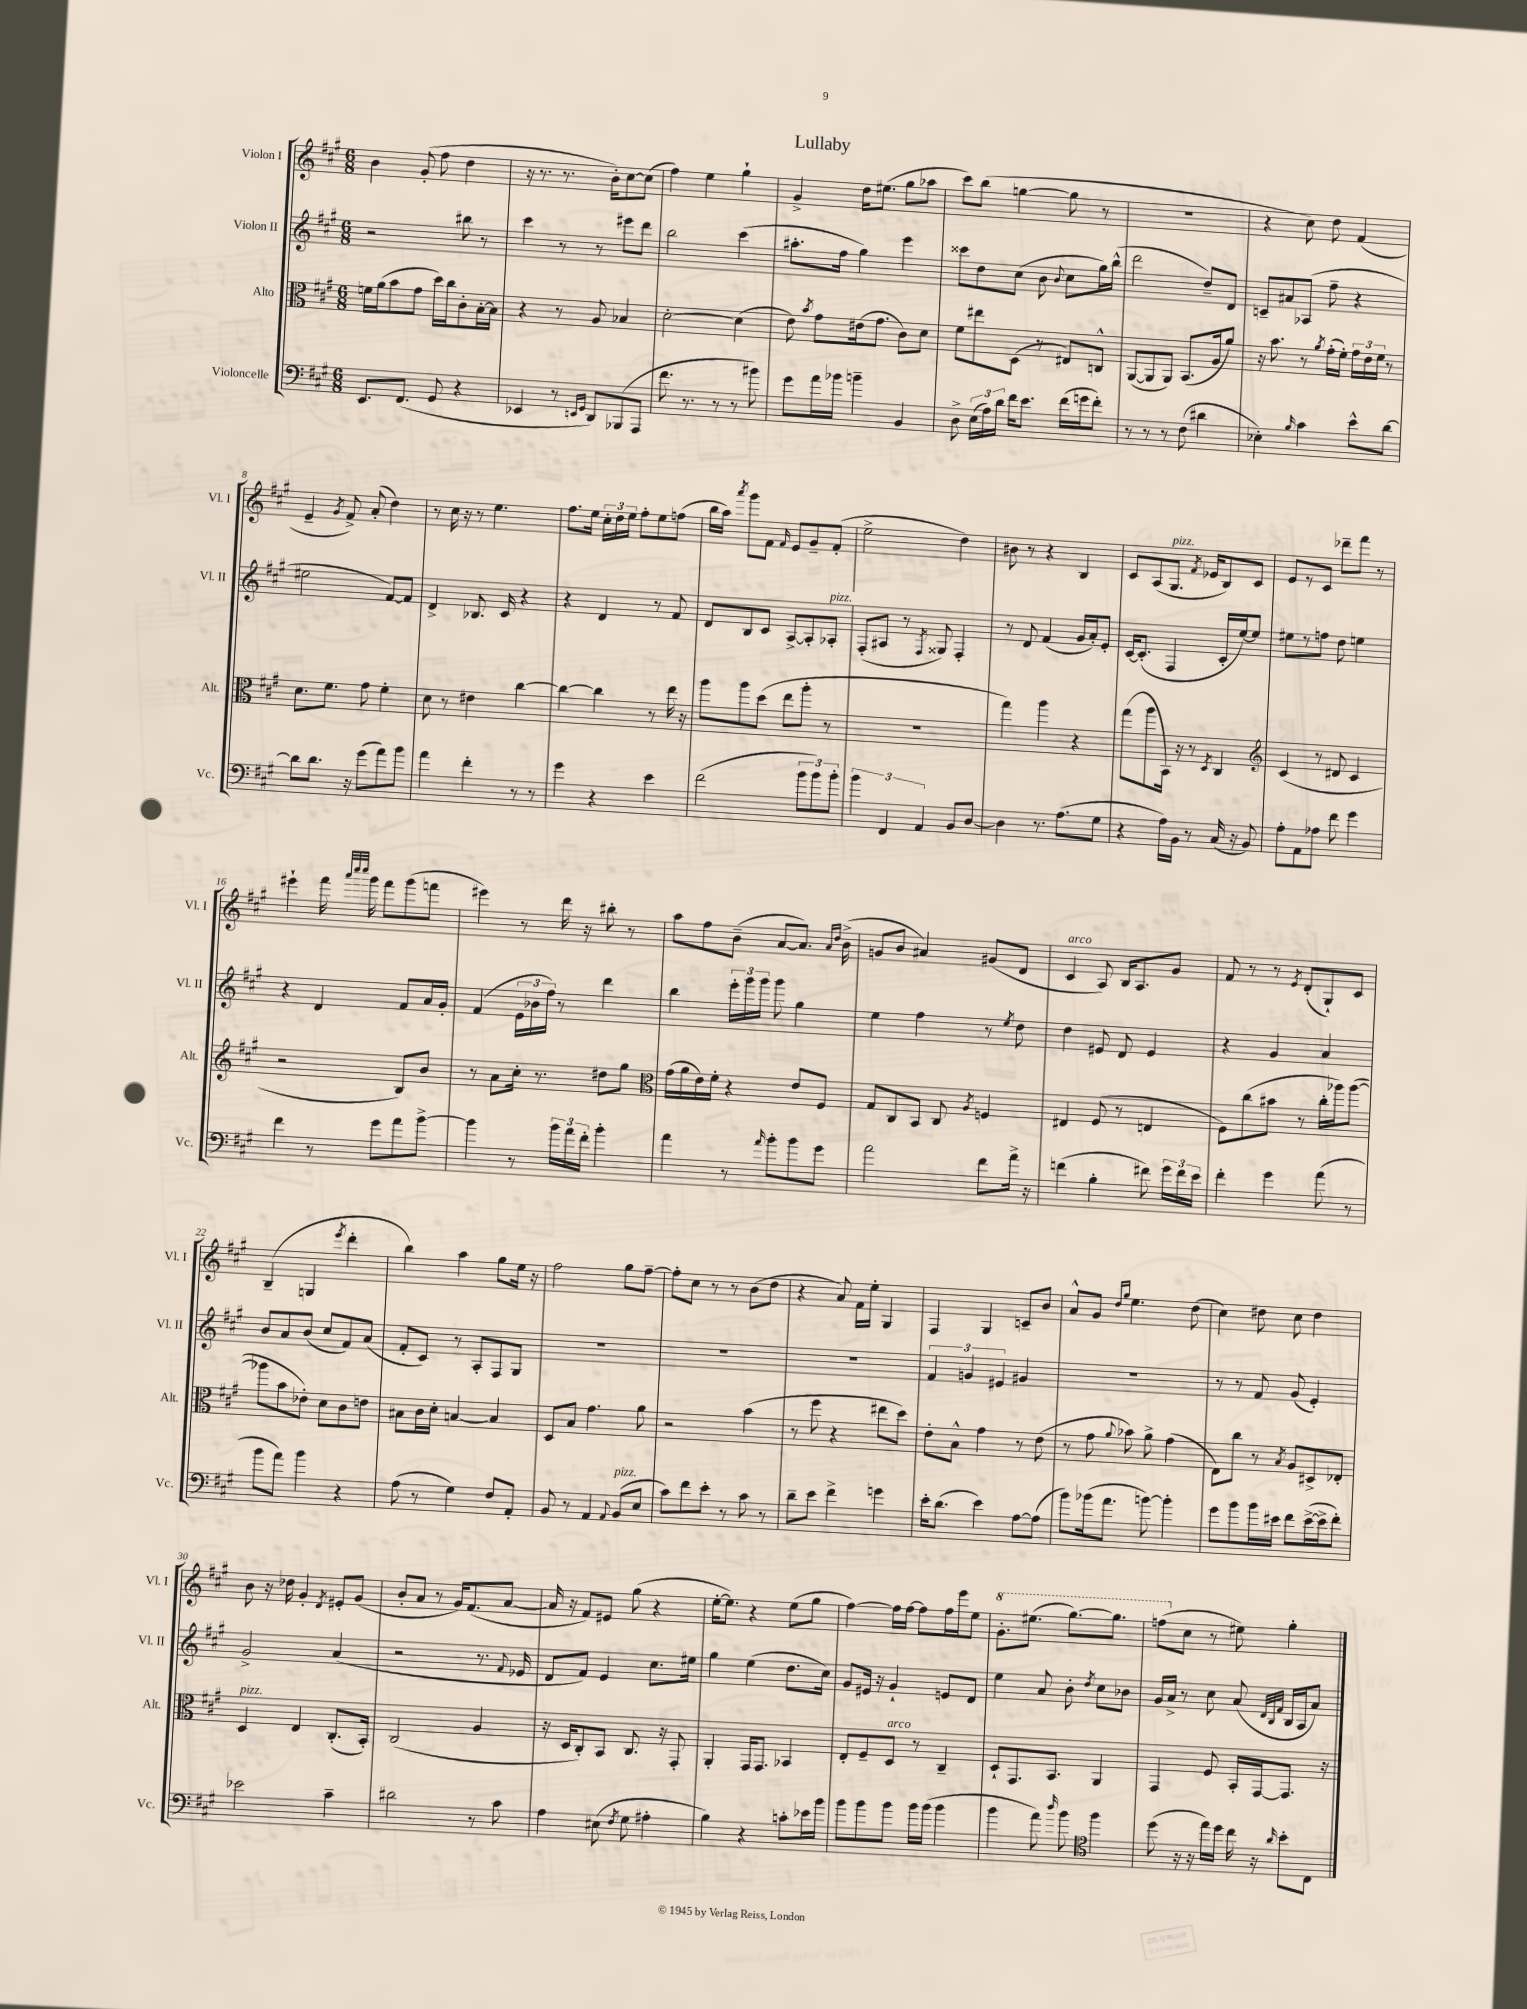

**kern	**kern	**kern	**kern
*staff4	*staff3	*staff2	*staff1
*clefF4	*clefC3	*clefG2	*clefG2
*k[f#c#g#]	*k[f#c#g#]	*k[f#c#g#]	*k[f#c#g#]
*M6/8	*M6/8	*M6/8	*M6/8
8.EE	16f	2r	4b
.	(16a	.	.
.	8b	.	.
(8.FF#	.	.	.
.	8g#	.	(8g#'
8GG#	16dd)	.	8ff#
.	16cc#	.	.
4r	8c#'	8bb#	4dd
.	[16B'	8r	.
.	16B]	.	.
=	=	=	=
4EE-	4r	4ccc#	16r
.	.	.	8.r
8r	8r	8r	8.r
16qqEE	.	.	.
16qqGG#	.	.	.
8DD)	8A	8r	.
.	.	.	16b')
(8BBB-	4B-	8eee#	[8cc#
8AAA	.	8ddd	(8cc#]
=	=	=	=
8.f#	[2d'	2bb	4ff#)
8.r	.	.	.
.	.	.	4ee
8r	.	.	.
8r	(4d]	(4ccc#	4gg#`
8b#)	.	.	.
=	=	=	=
8g#	8e)	8.aa#'	4g#^
.	8qb	.	.
16a	8g#	.	.
16b-	.	16ff#	.
4b~	(16e#	4gg#)	16dd
.	8.g#	.	(8.ee#
4BB	8c#)	4eee	8gg#
.	8d	.	8aa-
=	=	=	=
8D^	8f#	8ccc##	8ccc#)
(24E	8ee#	8dd	(8bb
24A)	.	.	.
24d	.	.	.
16f#	(8D	(8cc#	[4gg
8.e	.	.	.
.	8r	8b	.
.	.	8qqb	.
(16f#	8E#)	8cc#	8gg]
16g	.	.	.
8f#')	8C^^	16gg#)	8r
.	.	(16bb^^	.
=	=	=	=
8r	([8AA	2ddd	2.r
8r	8AA]	.	.
8r	8AA)	.	.
(8F#	(8.BB	.	.
4d#	.	8dd~)	.
.	16A	.	.
.	8a)	8d	.
=	=	=	=
4E-')	16r	8c~	4r
.	8.b	.	.
.	.	8a#	.
16qqB	.	.	.
4c#	8r	(8A-	8cc#)
.	8qa	.	.
.	(16g#'	8ff#~	8dd
.	16f#')	.	.
8e^^	24g#	4r	(4f#
.	24e	.	.
.	24f#	.	.
[8d	8r	.	.
=	=	=	=
8d]	8.d	2ee#	4e~
8.d	.	.	.
.	8.f#	.	.
.	.	.	8qg#
.	.	.	8f#^)
16r	.	.	.
(8g#	8g#	.	(8a'
8a)	4f#'	[8f#)	4dd)
8b	.	8f#]	.
=	=	=	=
4a	8d	4d^	8r
.	8r	.	16cc#
.	.	.	16r
4f#'	4e#	8.B-	8r
.	.	.	4.ee
.	.	16c#	.
8r	[4cc#	4r	.
8r	.	.	.
=	=	=	=
4g#	4cc#_	4r	8.ff#
.	.	.	16ee
4r	4cc#]	4d	24cc#'
.	.	.	24dd
.	.	.	24ee
.	.	.	8ff#'
4e	8r	8r	8ee
.	16ee	8f#	(8ff
.	16r	.	.
=	=	=	=
(2f#	8aa	8d	16bb
.	.	.	16aa)
.	.	.	8qaaa
.	8aa	8B	8ggg#
.	(8dd	8c#	8f#
.	.	.	16qqf#
.	8ee	[8A^	8e
12b	8aa'	8A']	8g#~
12b)	.	.	.
.	8r	8A-'	(8f#'
12b'	.	.	.
=	=	=	=
6b	2.r	(8F#'	2ee^
.	.	8A#	.
6FF#	.	.	.
.	.	8r	.
6AA	.	.	.
.	.	8qF#	.
.	.	8G##)	.
8BB	.	4F#'	4dd)
[8D	.	.	.
=	=	=	=
4D]	4gg#)	8r	8b#
.	.	8d	8r
8.r	4aa	(4f#	4r
(8.A	.	.	.
.	4r	16g#	4B
.	.	16a')	.
8G#	.	8e'	.
=	=	=	=
4r	(8gg#	[16c#	8c#
.	.	(8.c#']	.
.	8aa	.	(8A
16A)	16BB)	4F#	8.G#
16BB	16r	.	.
8r	8r	.	.
.	.	.	8qf#
.	.	.	16e-
.	8qD	.	.
(16C#	4C#	16c#'	8B)
16r	.	[16ee)	.
8BB)	.	8ee]	8c#
=	=	=	=
*	*clefG2	*	*
8A'	(4c#	8ee#	8e
8AA	.	8r	8r
8A-	8r	8ff	8c#
8f#	8d#	8dd	8ddd-~
4g#	4c#	4ee	8fff#
.	.	.	8r
=	=	=	=
4f#	2r	4r	4eee#`
8r	.	4d	16fff#
.	.	.	32qqaaa
.	.	.	32qqcccc#
.	.	.	32qqcccc#
.	.	.	16ggg#
8g#	.	.	8fff#
8a	8B)	8f#	(8ggg#
[8b^	8b	16a	8fff
.	.	16g#'	.
=	=	=	=
4b]	8r	(4f#	4eee#)
.	8a	.	.
8r	16cc#'	24e	8r
.	.	24b-	.
.	8.r	.	.
.	.	24ff#)	.
24b	.	8r	16ddd
24a	.	.	.
.	.	.	16r
24f#'	.	.	.
4b'	8dd#	4ddd	8bb#'
.	8gg#	.	8r
=	=	=	=
*	*clefC3	*	*
4a	(16g#	4bb	8aa
.	16a	.	.
.	16e)	.	8ff#
.	16f#'	.	.
8r	4r	24eee'	(8b~
.	.	24ggg#	.
.	.	24ggg#	.
16qqa	.	.	.
8b'	.	8ggg#	[8a
8b	8e	4gg#	8.a])
8g#	8F#	.	.
.	.	.	16qqa
.	.	.	16qqdd
.	.	.	(16b^
=	=	=	=
2a	8G#	4ee	8g
.	8C#	.	8b
.	8BB	4ff#	4a#)
.	8C#	.	.
.	8qA	.	.
8f#	4F	8r	(8g#
.	.	8qee	.
16a^	.	8dd	8d
16r	.	.	.
=	=	=	=
(4f	4E#	4dd	4c#
4B'	(8F#	8e#	8A)
.	8r	8d	16B
.	.	.	8.A
8f#)	4E	4e#	.
24g#	.	.	8g#
24f#	.	.	.
24e	.	.	.
=	=	=	=
4f#'	8F#)	4r	8f#
.	(8cc#	.	8r
4g#	8b#	4g#	8r
.	.	.	8qe
.	8r	.	(8d'
(8a	16cc#'	4a	8G#`)
.	16aa-)	.	.
8r	([8aa-	.	8c#
=	=	=	=
8b	8aa-]	8b	(4B~
8a)	8b	8a	.
4b	8e-')	(8b	4G
.	8d	8cc#	.
.	.	.	8qeee
4r	8c#	8f#)	4ddd'
.	8e	(8a	.
=	=	=	=
(8A	8B#	8f#'	4bb)
8r	16c#	8c#)	.
.	16d'	.	.
4G#)	[4B	8r	4aa
.	.	8A'	.
8F#	4B]	8F#	8gg#
8AA'	.	8G#	16ee
.	.	.	16r
=	=	=	=
8BB	8D	2.r	2ff#
8r	8B	.	.
4AA	4.g#	.	.
8qqAA	.	.	.
(8BB	.	.	8gg#
8E	8a	.	[8ff#~
=	=	=	=
8c#)	2r	2.r	8ff#']
8f#	.	.	8cc#
8e'	.	.	8r
8r	.	.	8r
8c#	(4b	.	(8b
8r	.	.	8dd
=	=	=	=
8d~	8r	2.r	4r
8e	8ff#	.	.
4f#^	4r	.	8a)
.	.	.	16f#
.	.	.	16ee'
4g	8ee#	.	4G#
.	8dd)	.	.
=	=	=	=
16e'	8e'	6f#	4F#
(8.d	.	.	.
.	8B^^	.	.
.	.	6g	.
4e)	4g#	.	4G#
.	.	6e#	.
[8A	8r	4g#	8c~
(8A]	(8e	.	8b
=	=	=	=
8b)	8r	2.r	8a^^
(16b-	8g#	.	8g#
8.a	.	.	.
.	.	.	16qqdd
.	8qqa	.	16qqgg#
.	8b-)	.	4.ee
[8b)	8a^	.	.
4b']	(4g#	.	.
.	.	.	(8dd
=	=	=	=
8g#	8E)	8r	4cc#)
8b	8cc#	8r	.
16b	8r	8f#	8dd#
16e#	.	.	.
.	8qB	.	.
8f#	8A	(8g#	8cc#
([16e#^	8D#^	4e')	4dd#
16e#^]	.	.	.
8f#')	8E-'	.	.
=	=	=	=
2e-	4D	2g#^	8b
.	.	.	16r
.	.	.	16dd-
.	4E	.	4g#'
.	.	.	8qd
4c#~	(8.C#'	(4a	8e#'
.	.	.	(8g#
.	16BB')	.	.
=	=	=	=
2d#	(2C#	2r	8b'
.	.	.	8a
.	.	.	8r
.	.	.	16g#)
.	.	.	(8.f#
8r	4A	8.r	.
8c#	.	.	[8a
.	.	8qqf#	.
.	.	16e-	.
=	=	=	=
4A	16r	8d	16a]
.	16D	.	16r
.	8C#')	8f#)	8f#)
(8E#	8BB	4e	8e#
8qF#	.	.	.
8G#	8.C#	.	(8gg#
4A#'	.	8.cc#	4r
.	16r	.	.
.	8GG#'	.	.
.	.	16ee#	.
=	=	=	=
4B)	4AA'	4gg#	[16ee'
.	.	.	8.ee])
4r	16GG#	(4ee	4r
.	8.GG#	.	.
8c'	4BB-	8.dd	(8ee
16e-	.	.	8gg#
16b	.	16cc#)	.
=	=	=	=
8b	8E'	8g#	[4ff#)
8b	8F#~	16e#	.
.	.	16r	.
8b	8D	4g#`	16ff#]
.	.	.	[16ff#
16b	8r	.	8ff#]
(16b	.	.	.
4b	4C#~	8e	16ff#
.	.	.	16eee
.	.	8d	8ee
=	=	=	=
4b	8D`	4ee	8.gg#'
.	8.GG#	.	.
.	.	.	(8.eee#
8a)	.	8a	.
.	8.BB	.	.
16qqdd	.	.	.
8b	.	8b'	[8.ggg#)
*clefC4	*	*	*
.	.	8qdd	.
4ff#	4AA	8cc#	.
.	.	.	8.ggg#]
.	.	8b-	.
=	=	=	=
(8dd	4GG#	16g#	(8fff
.	.	16a^	.
16r	.	8r	8cc#
16r	.	.	.
16ee)	8F#	8cc#	8r
16dd	.	.	.
16cc#	16BB'	(8a	8ee#)
16r	[16GG#	.	.
.	.	32qqd	.
.	.	32qqB	.
16qqa	.	32qqf#	.
8b'	8.GG#]	16B	4gg#'
.	.	16A	.
8C#	.	8a)	.
.	16r	.	.
==	==	==	==
*-	*-	*-	*-
